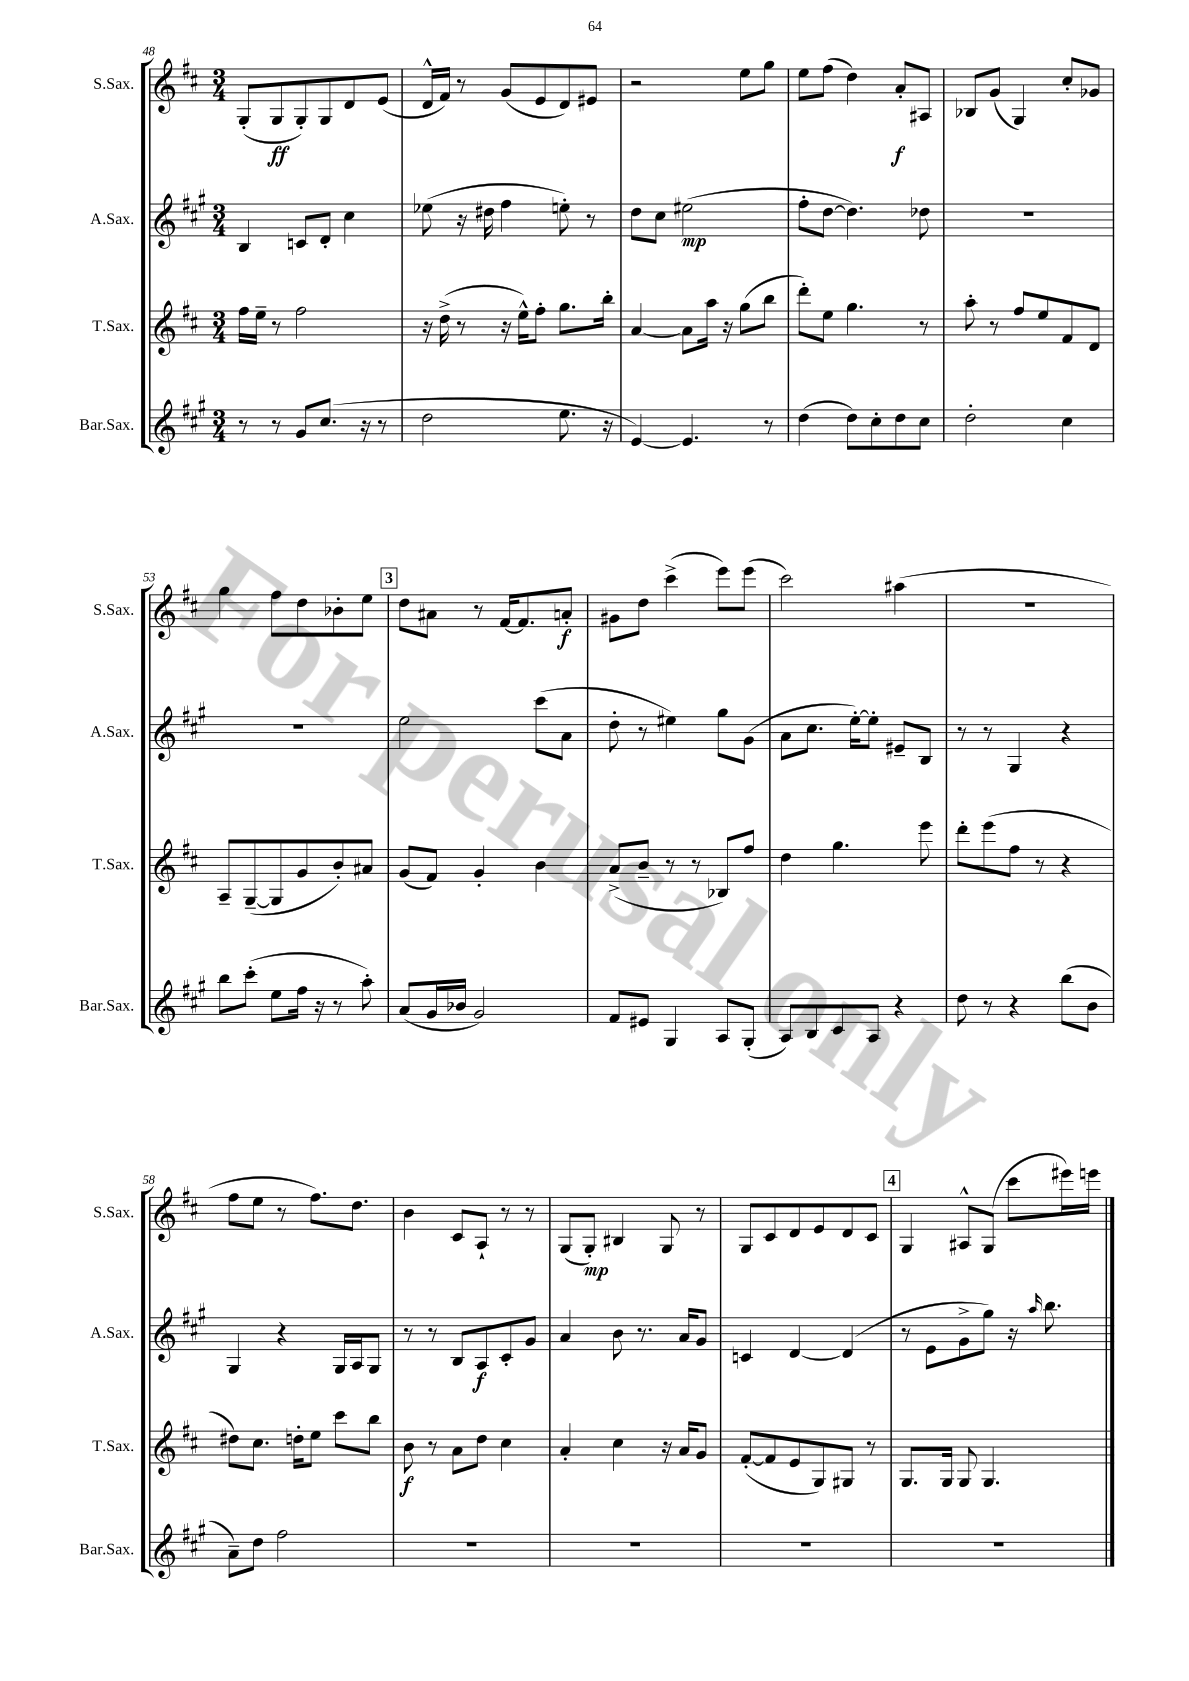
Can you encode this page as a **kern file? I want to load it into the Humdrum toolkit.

**kern	**kern	**kern	**kern
*staff4	*staff3	*staff2	*staff1
*clefG2	*clefG2	*clefG2	*clefG2
*k[f#c#g#]	*k[f#c#]	*k[f#c#g#]	*k[f#c#]
*M3/4	*M3/4	*M3/4	*M3/4
8r	16ff#	4B	(8G'
.	16ee~	.	.
8r	8r	.	8G
8g#	2ff#	8c	8G')
(8.cc#	.	8d'	8G
.	.	4cc#	8d
16r	.	.	.
8r	.	.	(8e
=	=	=	=
2dd	16r	(8ee-	16d^^
.	(16dd^	.	16f#)
.	8r	16r	8r
.	.	16dd#	.
.	16r	4ff#	(8g
.	16ee^^)	.	.
.	8ff#'	.	8e
8.ee	8.gg	8ee')	8d)
.	.	8r	8e#
16r	16bb'	.	.
=	=	=	=
[4e)	[4a	8dd	2r
.	.	8cc#	.
4.e]	8a]	(2ee#	.
.	16aa	.	.
.	16r	.	.
.	(8gg	.	8ee
8r	8bb	.	8gg
=	=	=	=
(4dd	8ddd')	8ff#'	8ee
.	8ee	[8dd	(8ff#
8dd)	4.gg	4.dd])	4dd)
8cc#'	.	.	.
8dd	.	.	8a'
8cc#	8r	8dd-	8A#
=	=	=	=
2dd'	8aa'	2.r	8B-
.	8r	.	(8g
.	8ff#	.	4G)
.	8ee	.	.
4cc#	8f#	.	8cc#'
.	8d	.	8g-
=	=	=	=
8bb	8A~	2.r	4gg
(8ccc#'	([8G~	.	.
8ee	8G]	.	8ff#
16ff#	8g	.	8dd
16r	.	.	.
8r	8b')	.	8b-'
8aa')	8a#	.	8ee
=	=	=	=
(8a	(8g	2ee	8dd
16g#	8f#)	.	8a#
16b-	.	.	.
2g#)	4g'	.	8r
.	.	.	[16f#
.	.	.	8.f#]
.	4b	(8ccc#	.
.	.	8a	8a'
=	=	=	=
8f#	(8a^	8dd'	8g#
8e#	8b~	8r	8dd
4G#	8r	4ee#)	(4ccc#^
.	8r	.	.
8A	8B-)	8gg#	8eee)
(8G#'	8ff#	(8g#	(8eee
=	=	=	=
8A)	4dd	8a	2ccc#)
8B	.	8.cc#	.
8c#	4.gg	.	.
.	.	[16ee')	.
8A	.	8ee']	.
4r	.	8e#~	(4aa#
.	8eee	8B	.
=	=	=	=
8dd	8ddd'	8r	2.r
8r	(8eee	8r	.
4r	8ff#	4G#	.
.	8r	.	.
(8bb	4r	4r	.
8b	.	.	.
=	=	=	=
8a~)	8dd#)	4G#	8ff#
8dd	8.cc#	.	8ee
2ff#	.	4r	8r
.	16dd'	.	.
.	8ee	.	8.ff#)
.	8ccc#	16G#	.
.	.	16A	8.dd
.	8bb	8G#	.
=	=	=	=
2.r	8b	8r	4b
.	8r	8r	.
.	8a	8B	8c#
.	8dd	8A	8A`
.	4cc#	8c#'	8r
.	.	8g#	8r
=	=	=	=
2.r	4a'	4a	(8G
.	.	.	8G')
.	4cc#	8b	4B#
.	.	8.r	.
.	16r	.	8G
.	16a	16a	.
.	8g	8g#	8r
=	=	=	=
2.r	([8f#'	4c	8G
.	8f#]	.	8c#
.	8e	[4d	8d
.	8G)	.	8e
.	8G#	(4d]	8d
.	8r	.	8c#
=	=	=	=
2.r	8.G	8r	4G
.	.	8e	.
.	16G	.	.
.	8G	8g#^	8A#^^
.	4.G	8gg#)	(8G
.	.	16r	8ccc#
.	.	16qqaa	.
.	.	8.bb	.
.	.	.	16eee#)
.	.	.	16eee
==	==	==	==
*-	*-	*-	*-
